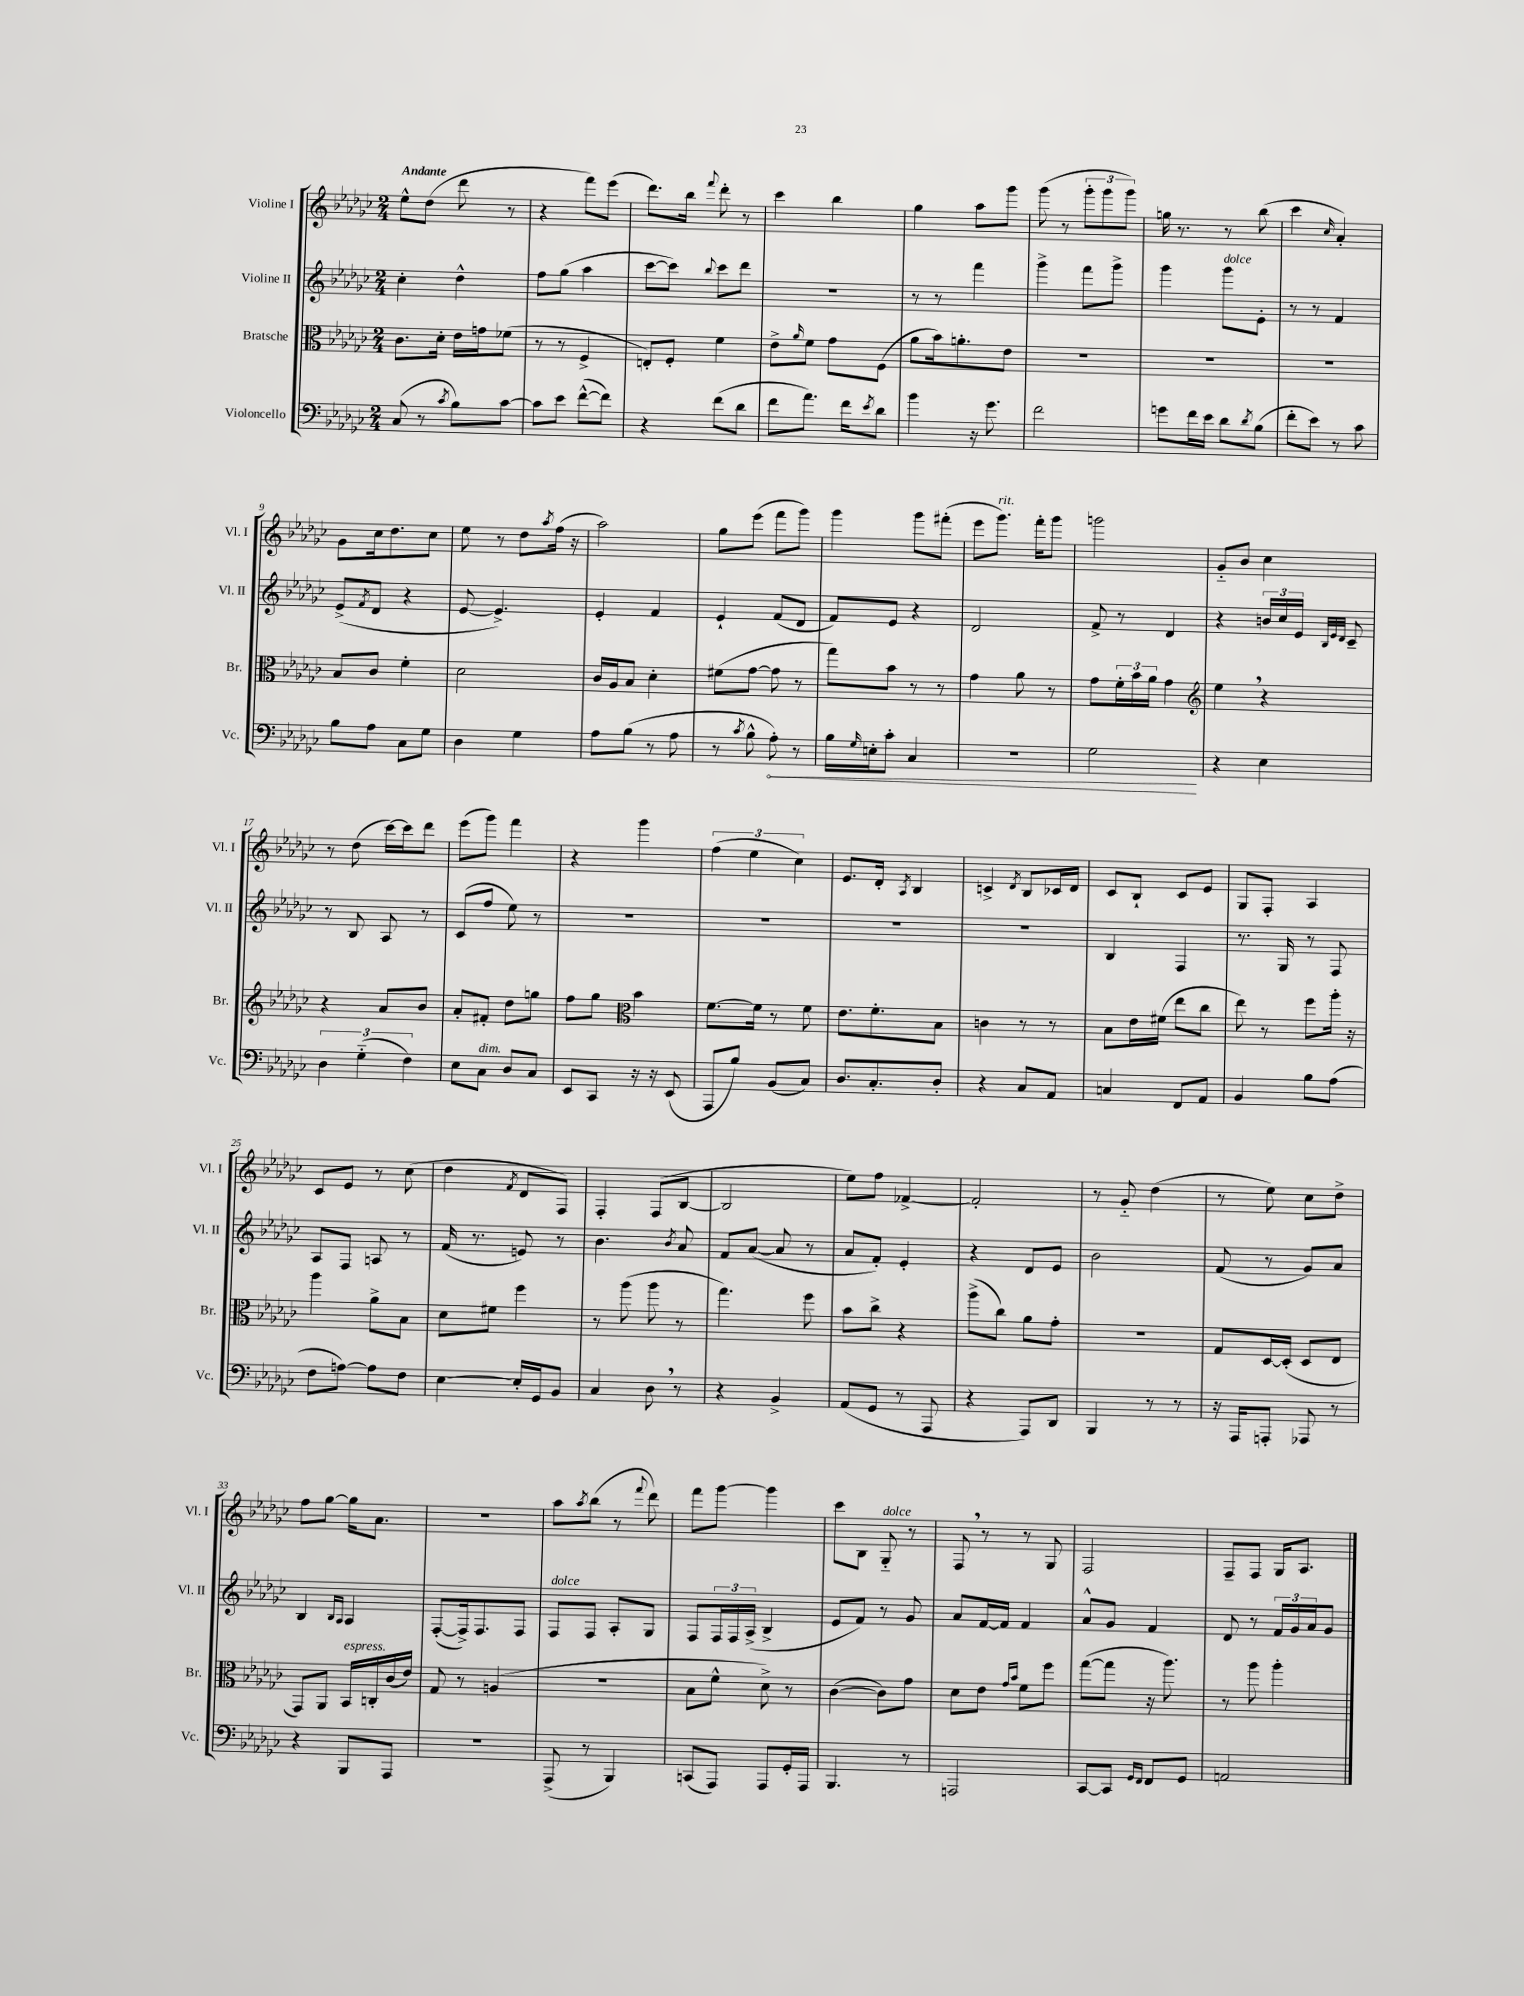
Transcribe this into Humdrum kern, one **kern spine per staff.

**kern	**kern	**kern	**kern
*staff4	*staff3	*staff2	*staff1
*clefF4	*clefC3	*clefG2	*clefG2
*k[b-e-a-d-g-c-]	*k[b-e-a-d-g-c-]	*k[b-e-a-d-g-c-]	*k[b-e-a-d-g-c-]
*M2/4	*M2/4	*M2/4	*M2/4
(8C-	8.c-	4cc-'	8ee-^^
8r	.	.	(8dd-
.	16d-'	.	.
8qc-	.	.	.
8B-)	16e-	4dd-^^	8ddd-
.	16g	.	.
[8c-	(8f-	.	8r
=	=	=	=
8c-]	8r	8ff	4r
8e-	8r	(8gg-	.
([8f^^	4F^	4aa-	8fff)
8f])	.	.	(8eee-
=	=	=	=
4r	8E')	[8ccc-	8.ddd-)
.	8F'	8ccc-])	.
.	.	.	16bb-
.	.	8qqbb-	8qqfff
(8f	4f	8ccc-	8ddd-'
8d-	.	8ddd-	8r
=	=	=	=
8f	8e-^	2r	4ccc-
.	16qqa-	.	.
8.a-)	8f	.	.
.	8g-	.	4bb-
16f	.	.	.
8qe-	.	.	.
8d-	(8F	.	.
=	=	=	=
4b-	8a-	8r	4gg-
.	16b-)	8r	.
.	8.a'	.	.
16r	.	4fff	8aa-
8.g-	.	.	.
.	8e-	.	8ggg-
=	=	=	=
2f	2r	4ggg-^	(8ggg-
.	.	.	8r
.	.	8fff	12ggg-'
.	.	.	12ggg-
.	.	8ggg-^	.
.	.	.	12ggg-)
=	=	=	=
8g	2r	4ggg-	16gg
.	.	.	8.r
16f	.	.	.
16e-	.	.	.
8d-	.	8ggg-	8r
8qd-	.	.	.
(8B-	.	8e-'	(8bb-
=	=	=	=
8f'	2r	8r	4ccc-
8e-)	.	8r	.
.	.	.	16qqcc-
8r	.	4f	4a-')
8c-	.	.	.
=	=	=	=
8B-	8B-	(8e-^	8g-
.	.	8qf	.
8A-	8c-	8d-	16cc-
.	.	.	8.dd-
8C-	4f'	4r	.
8G-	.	.	8cc-
=	=	=	=
4D-	2d-	[8e-	8ee-
.	.	4.e-^])	8r
4G-	.	.	8dd-
.	.	.	8qaa-
.	.	.	(16ff
.	.	.	16r
=	=	=	=
8A-	16c-	4e-'	2aa-)
.	16A-	.	.
(8B-	8B-	.	.
8r	4d-'	4f	.
8A-	.	.	.
=	=	=	=
8r	(8f#	4e-`	8gg-
8qc-	.	.	.
8B-^^	[8g-	.	(8eee-
8A-')	8g-]	(8f	8fff
8r	8r	8d-	8ggg-)
=	=	=	=
16B-	8gg-)	8f)	4ggg-
16qqG-	.	.	.
16E'	.	.	.
8c-'	8b-	8e-	.
4C-	8r	4r	8ggg-
.	8r	.	(8fff#'
=	=	=	=
2r	4g-	2d-	8eee-
.	.	.	8.ggg-)
.	8a-	.	.
.	.	.	16fff'
.	8r	.	8ggg-
=	=	=	=
2G-	8g-	8f^	2ggg
.	24f'	8r	.
.	24b-	.	.
.	24a-	.	.
.	4g-	4d-	.
=	=	=	=
*	*clefG2	*	*
4r	4ee-	4r	8g-'~
.	.	.	8b-
4E-	4r	24b	4cc-
.	.	24cc-	.
.	.	24e-	.
.	.	32qqB-	.
.	.	32qqe-	.
.	.	32qqd-	.
.	.	8c-~	.
=	=	=	=
6D-	4r	8r	8r
.	.	8B-	(8dd-
(6G-'~	.	.	.
.	8a-	8A-	[16ccc-)
.	.	.	16ccc-]
6F)	.	.	.
.	8b-	8r	8ddd-
=	=	=	=
8E-	8a-'	(8c-	(8eee-
8C-	8f#'	8ff	8ggg-)
8D-	8dd-	8ee-)	4fff
8C-	8gg	8r	.
=	=	=	=
8EE-	8ff	2r	4r
8CC-	8gg-	.	.
*	*clefC3	*	*
16r	4b-	.	4ggg-
16r	.	.	.
(8EE-	.	.	.
=	=	=	=
8AAA-	[8.f	2r	(6ff
8B-)	.	.	.
.	.	.	6ee-
.	16f]	.	.
(8BB-	8r	.	.
.	.	.	6cc-)
8C-)	8f	.	.
=	=	=	=
8.D-	8.e-	2r	8.e-
8.C-'	8.f'	.	16d-'
.	.	.	8qA-
.	.	.	4B-
8D-'	8B-	.	.
=	=	=	=
4r	4c	2r	4c^
.	.	.	8qd-
8C-	8r	.	8B-
8AA-	8r	.	16c-
.	.	.	16d-
=	=	=	=
4C	8B-	4B-	8c-
.	16e-	.	8B-`
.	(16f#	.	.
8FF	8ee-	4F	8c-
8AA-	8cc-	.	8e-
=	=	=	=
4BB-	8ee-)	8.r	8G-
.	8r	.	8F'
.	.	16G-	.
8B-	8ff	8r	4A-
(8A-	16aa-'	8F	.
.	16r	.	.
=	=	=	=
8F	4aa-	8A-	8c-
[8A)	.	8F	8e-
8A]	8a-^	8A	8r
8F	8B-	8r	(8cc-
=	=	=	=
[4E-	8d-	(16f	4dd-
.	.	8.r	.
.	8f#	.	.
.	.	.	8qf
16E-']	4ff	8e)	8d-
16GG-	.	.	.
8BB-	.	8r	8F)
=	=	=	=
4C-	8r	4.b-	4F'
.	(8aa-	.	.
8D-	8aa-	.	(8F
.	.	8qb-	.
8r	8r	8a-	[8B-
=	=	=	=
4r	4.gg-)	8f	2B-]
.	.	([8a-	.
4BB-^	.	8a-]	.
.	8ff	8r	.
=	=	=	=
(8AA-	8b-	8a-	8ee-)
8GG-	8cc-^	8f')	8ff
8r	4r	4e-'	[4f-^
8AAA-	.	.	.
=	=	=	=
4r	(8aa-^	4r	2f-']
.	8cc-)	.	.
8AAA-)	8a-	8d-	.
8DD-	8g-'	8e-	.
=	=	=	=
4BBB-	2r	2b-	8r
.	.	.	8g-'~
8r	.	.	(4dd-
8r	.	.	.
=	=	=	=
16r	8G-	(8f	8r
16AAA-	.	.	.
8AAA'	[16D-	8r	8ee-)
.	(16D-']	.	.
8AAA-	8D-	8g-)	8cc-
8r	8E-	8a-	8dd-^
=	=	=	=
4r	8GG-)	4B-	8ff
.	8AA-	.	[8gg-
.	.	16qqB-	.
.	.	16qqA-	.
8BBB-	16BB-	4A-	16gg-]
.	16C'	.	8.a-
8AAA-	(16c-	.	.
.	16e-)	.	.
=	=	=	=
2r	8G-	([8F'	2r
.	8r	16F^])	.
.	.	8.F	.
.	(4A	.	.
.	.	8F	.
=	=	=	=
(8AAA-^	2r	8F	8aa-
.	.	.	8qaa-
8r	.	8F	(8bb-
4BBB-)	.	8A-'	8r
.	.	.	8qqfff
.	.	8G-	8ddd-)
=	=	=	=
(8CC	8B-	8F	8fff
8AAA-)	8f^^	24F	[8ggg-
.	.	24F	.
.	.	(24A-^	.
8AAA-	8d-^)	4B-^	4ggg-]
16GG-'	8r	.	.
16AAA-	.	.	.
=	=	=	=
4.BBB-	([4c-	8e-	8ccc-
.	.	8f)	8B-
.	8c-])	8r	8G-'~
8r	8g-	8g-	8r
=	=	=	=
2AAA	8d-	8a-	8F
.	8e-	[16f	8r
.	.	16f]	.
.	16qqg-	.	.
.	16qqb-	.	.
.	8f	4f	8r
.	8ff	.	8G-
=	=	=	=
[8CC-	([8gg-	8a-^^	2F
8CC-]	8gg-]	8g-	.
16qqGG-	.	.	.
16qqFF	.	.	.
8FF	16r	4f	.
.	8.aa-)	.	.
8GG-	.	.	.
=	=	=	=
2AA	8r	8d-	8F~
.	8aa-	8r	8F
.	4aa-'	24f	16G-
.	.	24g-	.
.	.	.	8.A-
.	.	24a-	.
.	.	8g-	.
==	==	==	==
*-	*-	*-	*-
